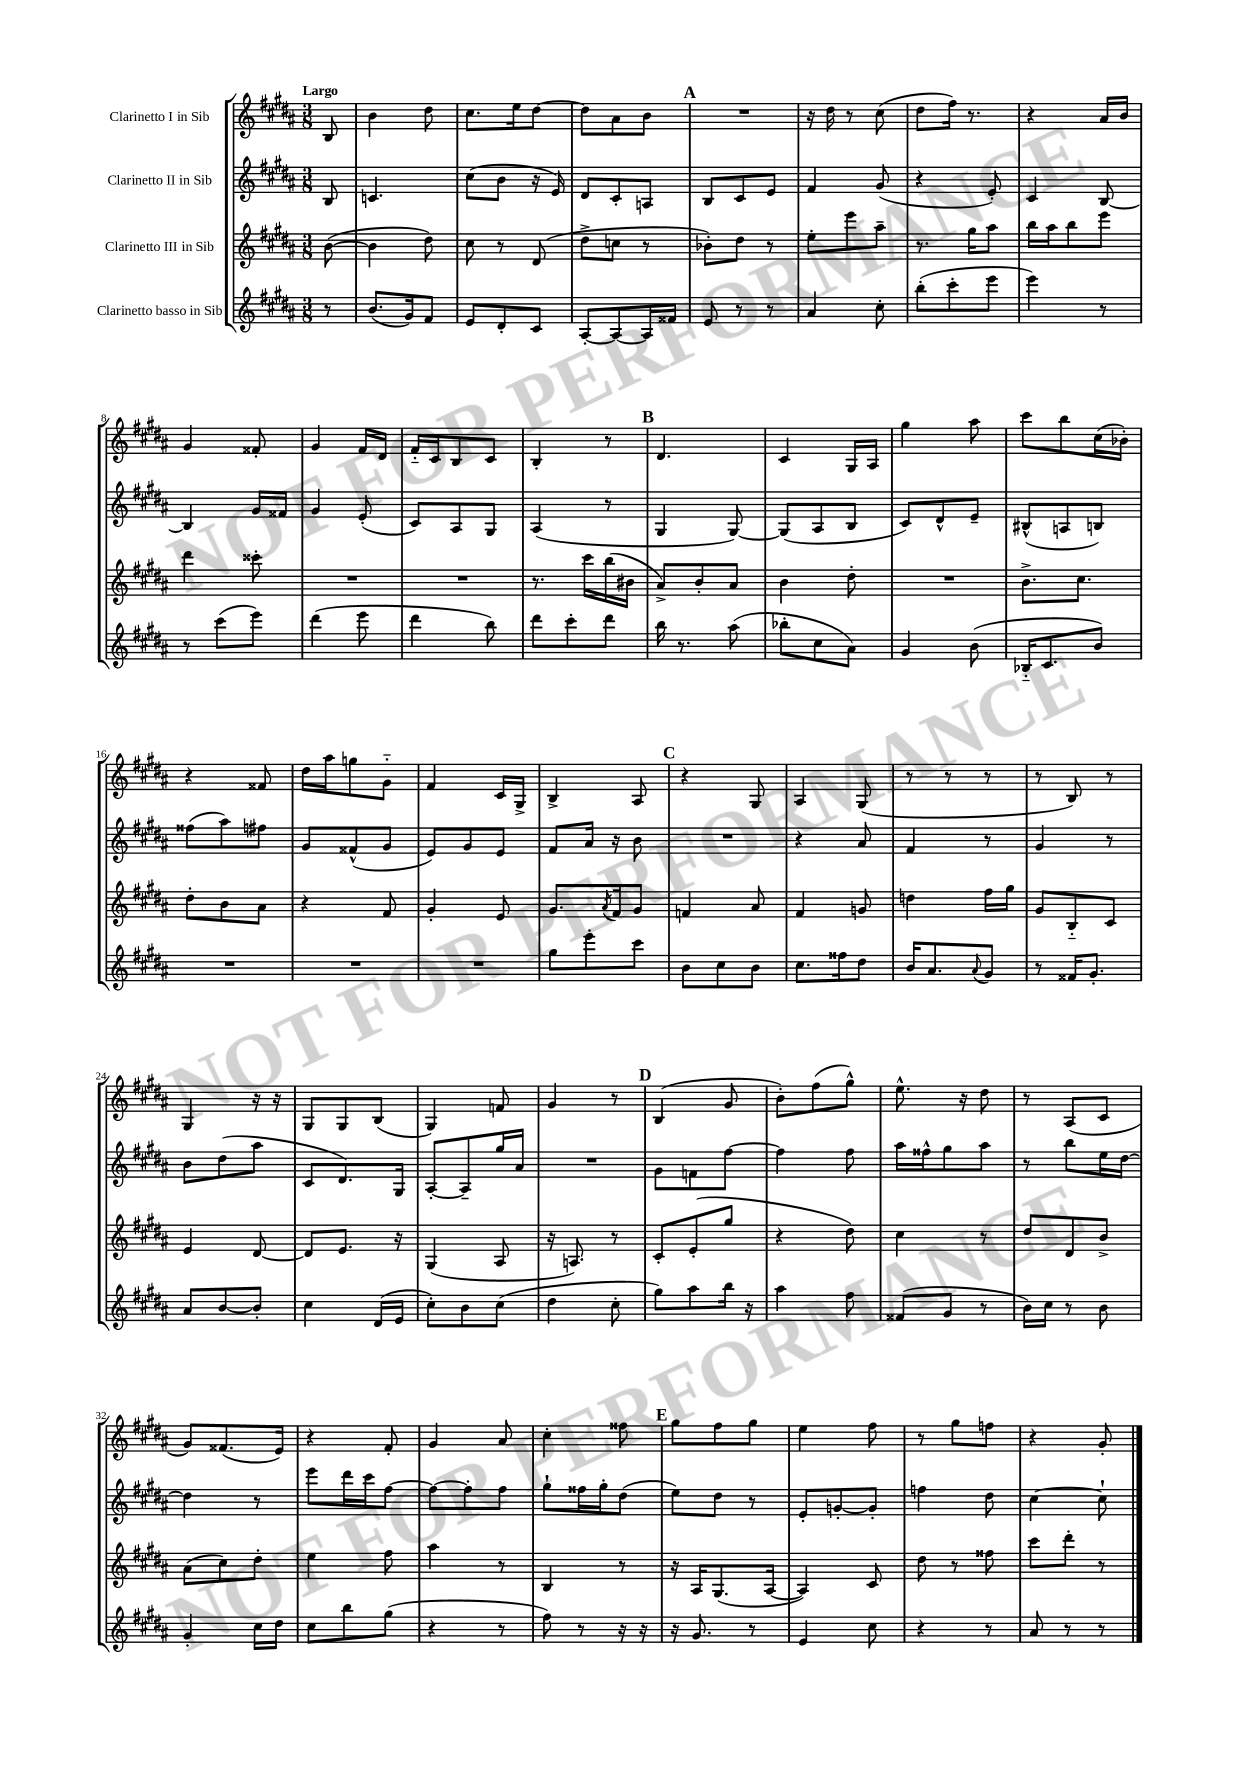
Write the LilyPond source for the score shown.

<<
\new StaffGroup <<
\new Staff = "s0" \with { instrumentName = "Clarinetto I in Sib" } {
    \clef treble \key b \major \numericTimeSignature \time 3/8 \partial 8 \tempo "Largo"
    b8 |
    b'4 dis''8 |
    cis''8. e''16 dis''8~ |
    dis''8 ais'8 b'8 |
    \mark \markup { \bold "A" } R4. |
    r16 dis''16 r8 cis''8( |
    dis''8 fis''16) r8. |
    r4 ais'16 b'16 |
    gis'4 fisis'8-. |
    gis'4 fis'16 dis'16 |
    fis'16-_ cis'16 b8 cis'8 |
    b4-. r8 |
    \mark \markup { \bold "B" } dis'4. |
    cis'4 gis16 ais16 |
    gis''4 ais''8 |
    cis'''8 b''8 cis''16( bes'16-.) |
    r4 fisis'8 |
    dis''16 ais''16 g''8 gis'8-_ |
    fis'4 cis'16 gis16-> |
    b4-> ais8 |
    \mark \markup { \bold "C" } r4 gis8 |
    ais4 gis8( |
    r8 r8 r8 |
    r8 b8) r8 |
    gis4 r16 r16 |
    gis8 gis8 b8( |
    gis4) f'8 |
    gis'4 r8 |
    \mark \markup { \bold "D" } b4( gis'8 |
    b'8-.) fis''8( gis''8-^) |
    e''8.-^ r16 dis''8 |
    r8 ais8( cis'8 |
    gis'8) fisis'8.( e'16) |
    r4 fis'8-. |
    gis'4 ais'8 |
    cis''4-. fisis''8 |
    \mark \markup { \bold "E" } gis''8 fis''8 gis''8 |
    e''4 fis''8 |
    r8 gis''8 f''8 |
    r4 gis'8-. \bar "|." |
}
\new Staff = "s1" \with { instrumentName = "Clarinetto II in Sib" } {
    \clef treble \key b \major \numericTimeSignature \time 3/8 \partial 8
    b8 |
    c'4. |
    cis''8( b'8 r16 e'16) |
    dis'8 cis'8-. a8 |
    \mark \markup { \bold "A" } b8 cis'8 e'8 |
    fis'4 gis'8( |
    r4 e'8-.) |
    cis'4 b8~ |
    b4 gis'16 fisis'16 |
    gis'4 e'8-.( |
    cis'8) ais8 gis8 |
    ais4( r8 |
    \mark \markup { \bold "B" } gis4 gis8~) |
    gis8( ais8 b8 |
    cis'8) dis'8-^ e'8-- |
    bis8-^( a8 b8) |
    fisis''8( ais''8) fis''8 |
    gis'8 fisis'8-^( gis'8 |
    e'8) gis'8 e'8 |
    fis'8 ais'16 r16 b'8 |
    \mark \markup { \bold "C" } R4. |
    r4 ais'8 |
    fis'4 r8 |
    gis'4 r8 |
    b'8 dis''8( ais''8 |
    cis'8 dis'8.) gis16 |
    ais8~-. ais8-- gis''16 ais'16 |
    R4. |
    \mark \markup { \bold "D" } gis'8 f'8 fis''8~ |
    fis''4 fis''8 |
    ais''16 fisis''16-^ gis''8 ais''8 |
    r8 b''8 e''16 dis''16~ |
    dis''4 r8 |
    e'''8 dis'''16 cis'''16 fis''8~ |
    fis''8~ fis''8-. fis''8 |
    gis''8-! fisis''16 gis''16-. dis''8( |
    \mark \markup { \bold "E" } e''8) dis''8 r8 |
    e'8-. g'8~-. g'8-. |
    f''4 dis''8 |
    cis''4~ cis''8-! \bar "|." |
}
\new Staff = "s2" \with { instrumentName = "Clarinetto III in Sib" } {
    \clef treble \key b \major \numericTimeSignature \time 3/8 \partial 8
    b'8~( |
    b'4 dis''8) |
    cis''8 r8 dis'8( |
    dis''8-> c''8 r8 |
    \mark \markup { \bold "A" } bes'8-.) dis''8 r8 |
    e''8-. e'''8 ais''8-- |
    r8. gis''16 ais''8 |
    b''16 ais''16 b''8 e'''8 |
    dis'''4 cisis'''8-. |
    R4. |
    R4. |
    r8. cis'''16 b''16( bis'16 |
    \mark \markup { \bold "B" } ais'8->) b'8-. ais'8 |
    b'4 dis''8-. |
    R4. |
    b'8.-> cis''8. |
    dis''8-. b'8 ais'8 |
    r4 fis'8 |
    gis'4-. e'8 |
    gis'8. \acciaccatura { ais'8 } fis'16 gis'8 |
    \mark \markup { \bold "C" } f'4 ais'8 |
    fis'4 g'8 |
    d''4 fis''16 gis''16 |
    gis'8 b8-_ cis'8 |
    e'4 dis'8~ |
    dis'8 e'8. r16 |
    gis4( ais8 |
    r16 a8.) r8 |
    \mark \markup { \bold "D" } cis'8-. e'8-.( gis''8 |
    r4 dis''8) |
    cis''4 r8 |
    dis''8 dis'8 b'8-> |
    ais'8( cis''8) dis''8-. |
    e''4 fis''8 |
    ais''4 r8 |
    b4 r8 |
    \mark \markup { \bold "E" } r16 ais16 gis8.( ais16~ |
    ais4) cis'8 |
    dis''8 r8 fisis''8 |
    cis'''8 dis'''8-. r8 \bar "|." |
}
\new Staff = "s3" \with { instrumentName = "Clarinetto basso in Sib" } {
    \clef treble \key b \major \numericTimeSignature \time 3/8 \partial 8
    r8 |
    b'8.( gis'16) fis'8 |
    e'8 dis'8-. cis'8 |
    ais8~-. ais8~ ais16 fisis'16 |
    \mark \markup { \bold "A" } e'8 r8 r8 |
    ais'4 cis''8-. |
    b''8-.( cis'''8-. e'''8 |
    e'''4) r8 |
    r8 cis'''8( e'''8) |
    dis'''4( e'''8 |
    dis'''4 b''8) |
    dis'''8 cis'''8-. dis'''8 |
    \mark \markup { \bold "B" } b''16 r8. ais''8( |
    bes''8-. cis''8 ais'8) |
    gis'4 b'8( |
    bes16-_ cis'8. b'8) |
    R4. |
    R4. |
    R4. |
    gis''8 e'''8-. cis'''8 |
    \mark \markup { \bold "C" } b'8 cis''8 b'8 |
    cis''8. fisis''16 dis''8 |
    b'16 ais'8. \appoggiatura { ais'8 } gis'8 |
    r8 fisis'16 gis'8.-. |
    ais'8 b'8~ b'8-. |
    cis''4 dis'16( e'16 |
    cis''8-.) b'8 cis''8( |
    dis''4 cis''8-. |
    \mark \markup { \bold "D" } gis''8) ais''8 b''16 r16 |
    ais''4 fis''8 |
    fisis'8( gis'8 r8 |
    b'16) cis''16 r8 b'8 |
    gis'4-. cis''16 dis''16 |
    cis''8 b''8 gis''8( |
    r4 r8 |
    fis''8) r8 r16 r16 |
    \mark \markup { \bold "E" } r16 gis'8. r8 |
    e'4 cis''8 |
    r4 r8 |
    ais'8 r8 r8 \bar "|." |
}
>>
>>
